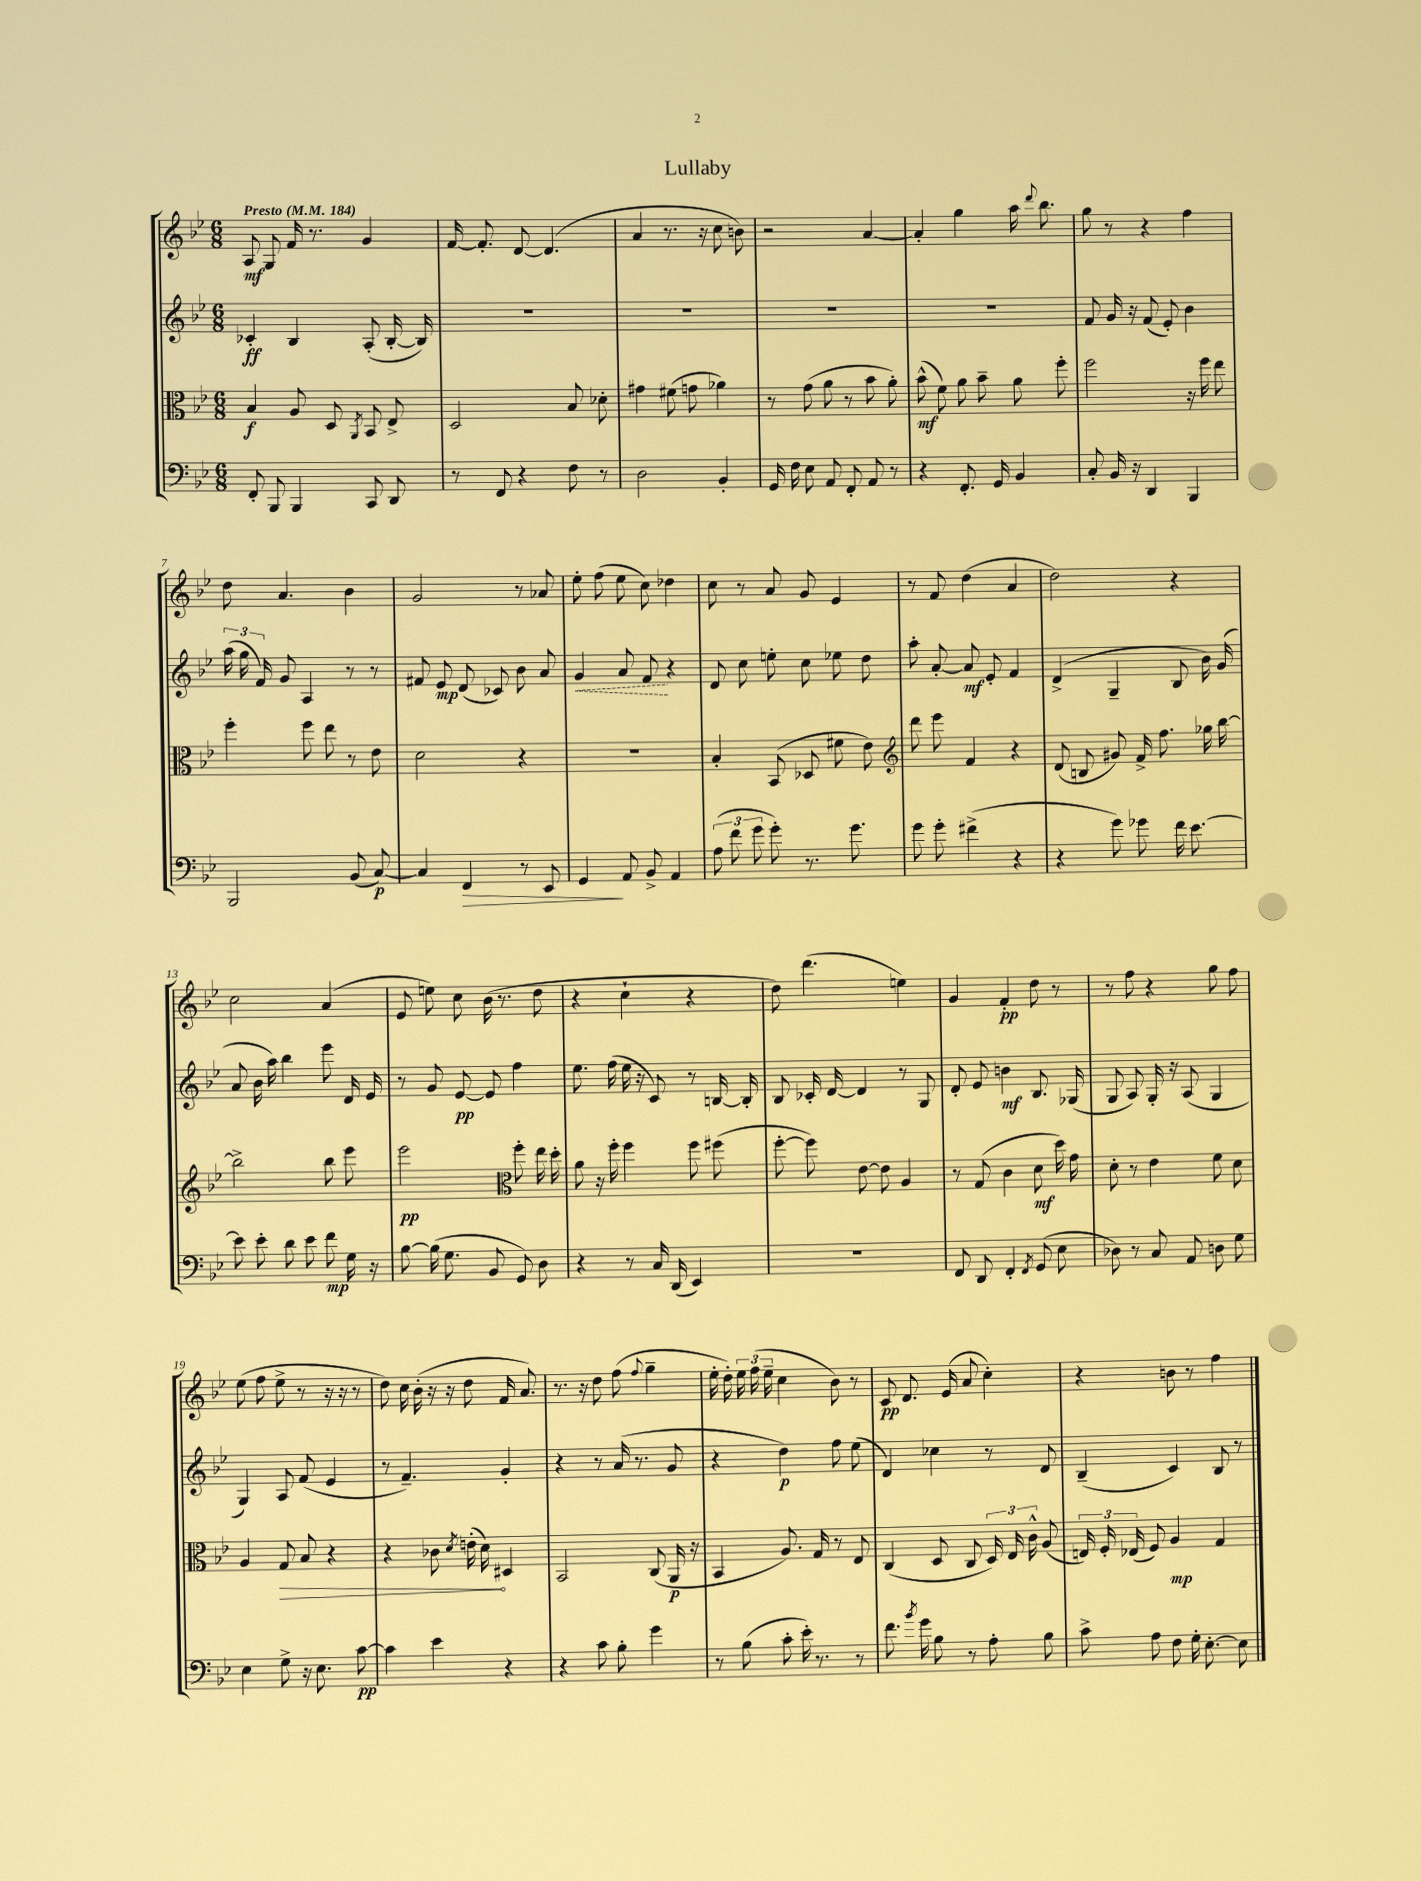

**kern	**kern	**kern	**kern
*staff4	*staff3	*staff2	*staff1
*clefF4	*clefC3	*clefG2	*clefG2
*k[b-e-]	*k[b-e-]	*k[b-e-]	*k[b-e-]
*M6/8	*M6/8	*M6/8	*M6/8
*MM184	*MM184	*MM184	*MM184
8FF'/	4B-/	4c-'/	8A/
8BBB-/	.	.	8G/
4BBB-/	8A/	4B-/	16f/
.	.	.	8.r
.	8D/	.	.
.	8qAA/	.	.
8CC/	8BB-/	(8A'/	4g/
8DD/	8E-^/	[16B-'/	.
.	.	16B-/])	.
=	=	=	=
8r	2D/	2.r	[16f/
.	.	.	8.f'/]
8FF/	.	.	.
4r	.	.	[8d/
.	.	.	(4.d/]
8F\	8B-/	.	.
8r	8d-'\	.	.
=	=	=	=
2D\	4g#\	2.r	4a/
.	(8f#\	.	8.r
.	8g\	.	.
.	.	.	16r
4BB-'/	4a-\)	.	8cc\
.	.	.	8b\)
=	=	=	=
16GG/	8r	2.r	2r
16F\	.	.	.
8E-\	(8g\	.	.
8AA/	8a\	.	.
8FF'/	8r	.	.
8AA/	8b-\	.	[4a/
8r	8a'\)	.	.
=	=	=	=
4r	(8b-^^\	2.r	4a'/]
.	8f\)	.	.
8.FF'/	8a\	.	4gg\
.	8b-~\	.	.
16GG/	.	.	.
4BB-/	8a\	.	16aa\
.	.	.	8qqddd/
.	.	.	8.bb-\
.	8ff'\	.	.
=	=	=	=
8C'/	2ff\	8f/	8gg\
16BB-/	.	16g/	8r
16r	.	16r	.
4DD/	.	(8f/	4r
.	.	8e-'/)	.
4BBB-/	16r	4b-\	4ff\
.	16ff\	.	.
.	8ee-\	.	.
=	=	=	=
2BBB-/	4ff'\	(24aa\	8dd\
.	.	24gg\	.
.	.	24f/)	.
.	.	8g/	4.a/
.	8ff\	4A/	.
.	8ee-\	.	.
(8BB-/	8r	8r	4b-\
[8C/)	8e-\	8r	.
=	=	=	=
4C/]	2d\	8f#/	2g/
.	.	8e-/	.
4FF/	.	(8d/	.
.	.	8c-/)	.
8r	4r	8b-\	8r
8EE-/	.	8a/	8a-/
=	=	=	=
4GG/	2.r	4g/	8ee-'\
.	.	.	(8ff\
8AA/	.	8a/	8ee-\
8BB-^/	.	8f/	8cc\)
4AA/	.	4r	4dd-\
=	=	=	=
(12A\	4B-'/	8d/	8cc\
12f\	.	.	.
.	.	8cc\	8r
12g\	.	.	.
8g'\)	(8BB-/	8ee'\	8a/
8.r	8D-/	8cc\	8g/
.	8f#\	8ee-\	4e-/
8.g\	.	.	.
.	8e-\)	8dd\	.
=	=	=	=
*	*clefG2	*	*
8g\	8ddd\	8aa'\	8r
8g'\	8eee-\	[8a'/	8f/
(4f#^\	4f/	8a/]	(4dd\
.	.	8e-'/	.
4r	4r	4f/	4a/
=	=	=	=
4r	(8d/	(4d^/	2dd\)
.	8B/	.	.
8g\)	8g#/)	4G~/	.
8g-\	16f^/	.	.
.	8.ff\	.	.
16f\	.	8B-/	4r
[8.e-\	.	.	.
.	16gg-\	16b-\)	.
.	[16bb-\	(16g/	.
=	=	=	=
8e-\]	2bb-^\]	8a/	2cc\
8e-'\	.	16b-\	.
.	.	16aa\)	.
8d\	.	4bb-\	.
8e-\	.	.	.
8f\	8bb-\	8eee-\	(4a/
16G\	8eee-\	16d/	.
16r	.	16e-/	.
=	=	=	=
[8B-\	2eee-\	8r	8e-/
(16B-\]	.	8g/	8ee\)
8.G\	.	.	.
.	.	[8e-/	8cc\
8BB-/	.	8e-/]	(16b-\
.	.	.	8.r
*	*clefC3	*	*
8GG/)	8ff'\	4ff\	.
8D\	16ee-\	.	8dd\
.	16dd'\	.	.
=	=	=	=
4r	8a\	8.ee-\	4r
.	16r	.	.
.	16ff'\	(16ff\	.
8r	4ff\	16ee-\	4cc`\
.	.	16r	.
16C/	.	8c/)	.
(16DD/	.	.	.
4EE-/)	8ff\	8r	4r
.	(8ff#\	[16B/	.
.	.	16B'/]	.
=	=	=	=
2.r	[8ff'\	8B-/	8dd\)
.	8ff\])	16c-'/	(4.ddd\
.	.	[16d/	.
.	[8e-\	4d/]	.
.	8e-\]	.	.
.	4A/	8r	4ee\)
.	.	8G/	.
=	=	=	=
8FF/	8r	8d'/	4g/
8DD/	(8G/	8e-/	.
4FF'/	4c\	4b\	4f'/
8qFF/	.	.	.
(8GG/	8d\	8.B-/	8dd\
8E-\	16dd\)	.	8r
.	16g\	(16G-/	.
=	=	=	=
8D-\)	8d'\	8G/	8r
8r	8r	8A/)	8ff\
8C/	4e-\	16G'/	4r
.	.	16r	.
8AA/	.	(8A/	.
8D\	8f\	4G/	8gg\
8G\	8d\	.	8ff\
=	=	=	=
4E-\	4A/	4G/)	(8ee-\
.	.	.	8ff\
8G^\	8G/	8A/	8ee-^\
16r	8B-/	(8f/	8r
8.E-\	.	.	.
.	4r	4e-/	16r
.	.	.	16r
[8c\	.	.	8r
=	=	=	=
4c\]	4r	8r	8dd\)
.	.	4.f~/)	16cc\
.	.	.	(16b-'\
4e-\	8c-\	.	16r
.	.	.	16r
.	8qd/	.	.
.	(16e'\	.	8dd\
.	16d\)	.	.
4r	4D#/	4g'/	16f/
.	.	.	8.a/)
=	=	=	=
4r	2BB-/	4r	8.r
.	.	.	16r
8c\	.	8r	8dd\
8B-'\	.	(16a/	(8ff\
.	.	8.r	.
.	.	.	8qqff/
4g\	(8C/	.	4gg~\
.	16AA/	8g/	.
.	16r	.	.
=	=	=	=
8r	4BB-/	4r	16ee-'\
.	.	.	16dd'\)
(8B-\	.	.	24ee-\
.	.	.	(24ff\
.	.	.	24ee-~\
8c'\	8.A/)	4dd\)	4cc\
16e-'\)	.	.	.
8.r	16G/	.	.
.	8r	8ff\	8b-\)
8r	8E-/	(8ee-\	8r
=	=	=	=
8.f\	(4C/	4d/)	8c/
.	.	.	8.d/
8qb-/	.	.	.
16g\	.	.	.
8B-\	8D/	4cc-\	.
.	.	.	(16e-/
8r	8C/	.	8a/
8A'\	24D/)	8r	4cc'\)
.	24E-/	.	.
.	24c^^\	.	.
8B-\	(8A/	8d/	.
=	=	=	=
8c^\	24E/)	(4B-~/	4r
.	24F'/	.	.
.	(24E-/	.	.
8A\	8F/)	.	.
8F\	4A/	4c/)	8b\
16G'\	.	.	8r
[8.E-'\	.	.	.
.	4G/	8B-/	4ff\
8E-\]	.	8r	.
==	==	==	==
*-	*-	*-	*-
